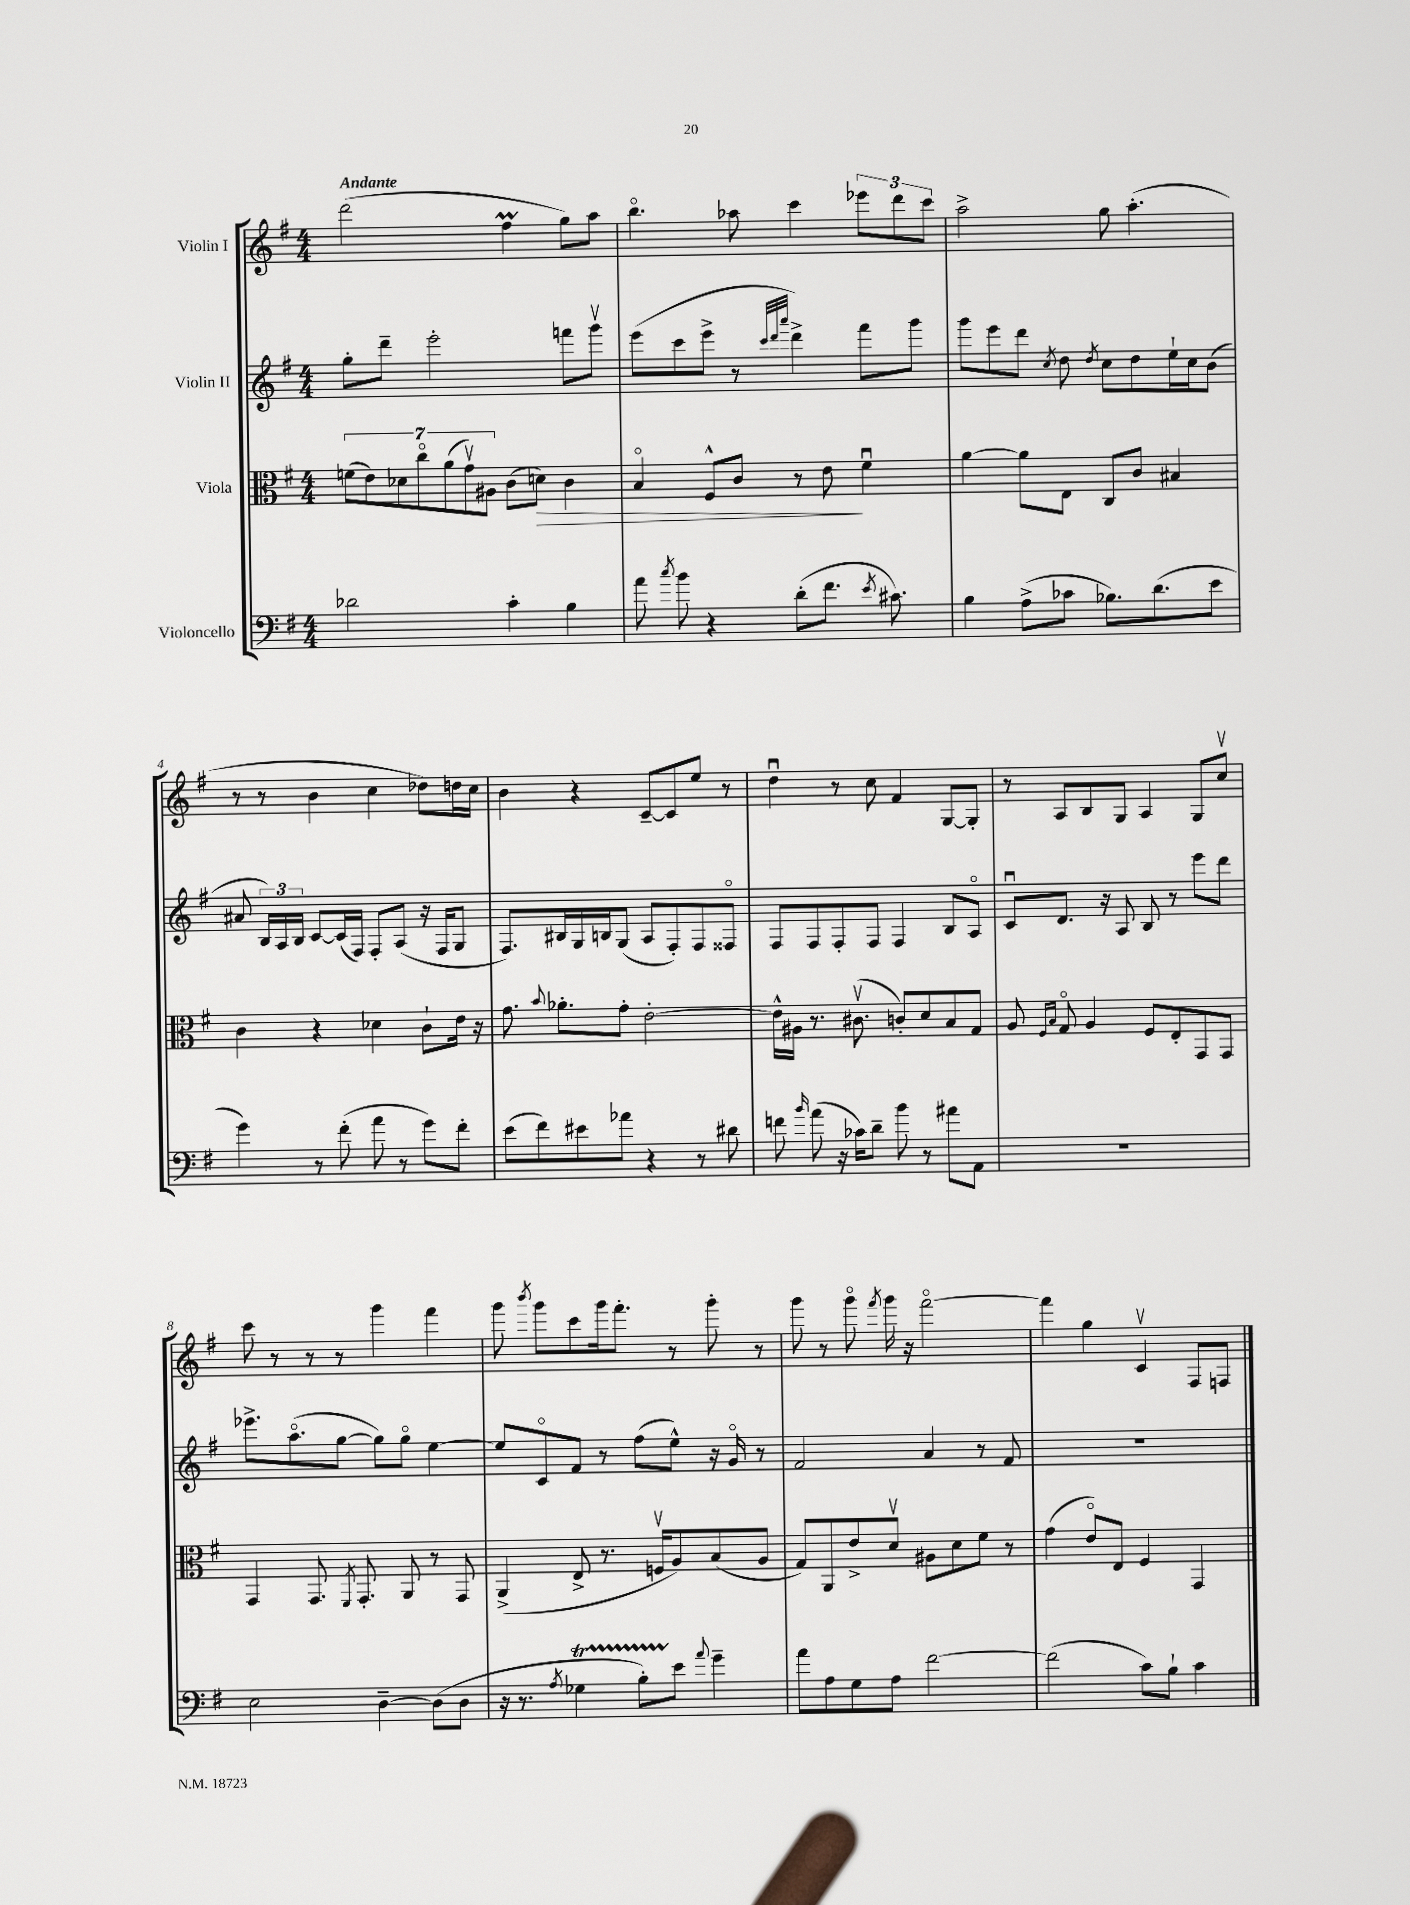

**kern	**kern	**kern	**kern
*staff4	*staff3	*staff2	*staff1
*clefF4	*clefC3	*clefG2	*clefG2
*k[f#]	*k[f#]	*k[f#]	*k[f#]
*M4/4	*M4/4	*M4/4	*M4/4
2d-\	(14f\L	8gg'\L	(2ddd\
.	14e\)	.	.
.	.	8ddd~\J	.
.	14d-\	.	.
.	14cco\	.	.
.	.	2eee'\	.
.	(14a\	.	.
.	14gv\)	.	.
.	14A#\J	.	.
4c'\	(8c\L	.	4ff#\
.	8d\J)	.	.
4B\	4c\	8fff\L	8gg\L)
.	.	8gggv\J	8aa\J
=	=	=	=
8a\	4Bo/	(8eee\L	4.bbo\
8qcc/	.	.	.
8b\	.	8ccc\	.
4r	8F#^^/L	8eee^\J	.
.	8c/J	8r	8aa-\
.	.	32qqccc/LLL	.
.	.	32qqddd/	.
.	.	32qqaaa/JJJ	.
(8d'\L	8r	4ddd^\)	4ccc\
8.f#\J	8e\	.	.
.	4f#u\	8fff#\L	12eee-\L
8qe/	.	.	.
8.c#\)	.	.	.
.	.	.	12ddd\
.	.	8ggg\J	.
.	.	.	12ccc\J
=	=	=	=
4B\	[4a\	8ggg\L	2aa^\
.	.	8eee\	.
(8A^\L	8a\]L	8ddd\J	.
.	.	8qcc/	.
8c-\J	8E\J	8dd\	.
.	.	8qdd/	.
8.B-\L)	8C/L	8cc\L	8gg\
.	8c/J	8dd\	(4.aa'\
(8.d\	.	.	.
.	4B#/	16ee`\L	.
.	.	16cc\J	.
8e\J	.	(8b\J	.
=	=	=	=
4g\)	4c\	8a#/	8r
.	.	24B/LL)	8r
.	.	24A/	.
.	.	24B/JJ	.
8r	4r	[8c/L	4b\
(8f#'\	.	(16c/]L	.
.	.	16F#/JJ)	.
8a\	4d-\	8F#'/L	4cc\
8r	.	(8A/J	.
8g\L)	8c`\L	16r	8dd-\L)
.	.	16F#/LK	.
8f#'\J	16e\Jk	8G/J	16dd\L
.	16r	.	16cc\JJ
=	=	=	=
(8e\L	8.g\	8.F#/L)	4b\
8f#\)	.	.	.
.	8qqb/	.	.
.	8.a-'\L	16B#/L	.
8e#\	.	16G/	4r
.	.	16B/J	.
8a-\J	8g'\J	(8G/J	.
4r	[2e'\	8A/L	[8c~/L
.	.	8F#'/)	8c/]
8r	.	8F#/	8ee/J
8d#\	.	8F##o/J	8r
=	=	=	=
8f\	16e^^\]LL	8F#/L	4ddu\
.	16A#\JJ	.	.
16qqb/	.	.	.
(8a\	8.r	8F#/	.
16r	.	8F#'/	8r
16c-\LK)	(8.c#v\	.	.
8d~\J	.	8F#/J	8cc\
8b\	8c'/L)	4F#/	4f#/
8r	8d/	.	.
8a#\L	8B/	8B/L	[8G/L
8AA\J	8G/J	8Ao/J	8G'/]J
=	=	=	=
1r	8A/	8cu/L	8r
.	16qqF#/LL	.	.
.	16qqB/JJ	.	.
.	8Go/	8.d/J	8A/L
.	4A/	.	8B/
.	.	16r	.
.	.	8A/	8G/J
.	8F#/L	8B/	4A/
.	8E'/	8r	.
.	8GG/	8eee\L	8G/L
.	8GG/J	8ddd\J	8ccv/J
=	=	=	=
2E\	4GG/	8.eee-^\L	8ccc\
.	.	.	8r
.	.	(8.aao\	.
.	8.GG/	.	8r
.	.	[8gg\J	8r
.	8qFF#/	.	.
.	8.GG'/	.	.
[4D~\	.	8gg\]L)	4ggg\
.	8AA/	8ggo\J	.
(8D\]L	8r	[4ee\	4fff#\
8D\J	8GG/	.	.
=	=	=	=
16r	(4AA^/	8ee/]L	8ggg\
8.r	.	.	.
.	.	.	8qbbb/
.	.	8co/	8ggg\L
8qA/	.	.	.
4G-\	8E^/	8f#/J	8ccc\
.	8.r	8r	16ggg\k
.	.	.	8.fff#'\J
8B'\L)	.	(8ff#\L	.
.	16Fv/LK	.	.
8e\J	8A/)	8ee^^\J)	8r
8qqa/	.	.	.
4g~\	(8B/	16r	8ggg'\
.	.	16go/	.
.	8A/J	8r	8r
=	=	=	=
8a\L	8G/L)	2f#/	8ggg\
8A\	8AA/	.	8r
8G\	8e^/	.	8gggo\
.	.	.	8qfff#/
8A\J	8dv/J	.	16ggg\
.	.	.	16r
[2f#\	8A#\L	4a/	[2fff#o\
.	8d\	.	.
.	8f#\J	8r	.
.	8r	8f#/	.
=	=	=	=
(2f#\]	(4g\	1r	4fff#\]
.	8eo/L)	.	4gg\
.	8E/J	.	.
8c\L)	4F#/	.	4cv/
8B`\J	.	.	.
4c\	4GG/	.	8F#/L
.	.	.	8F/J
==	==	==	==
*-	*-	*-	*-
